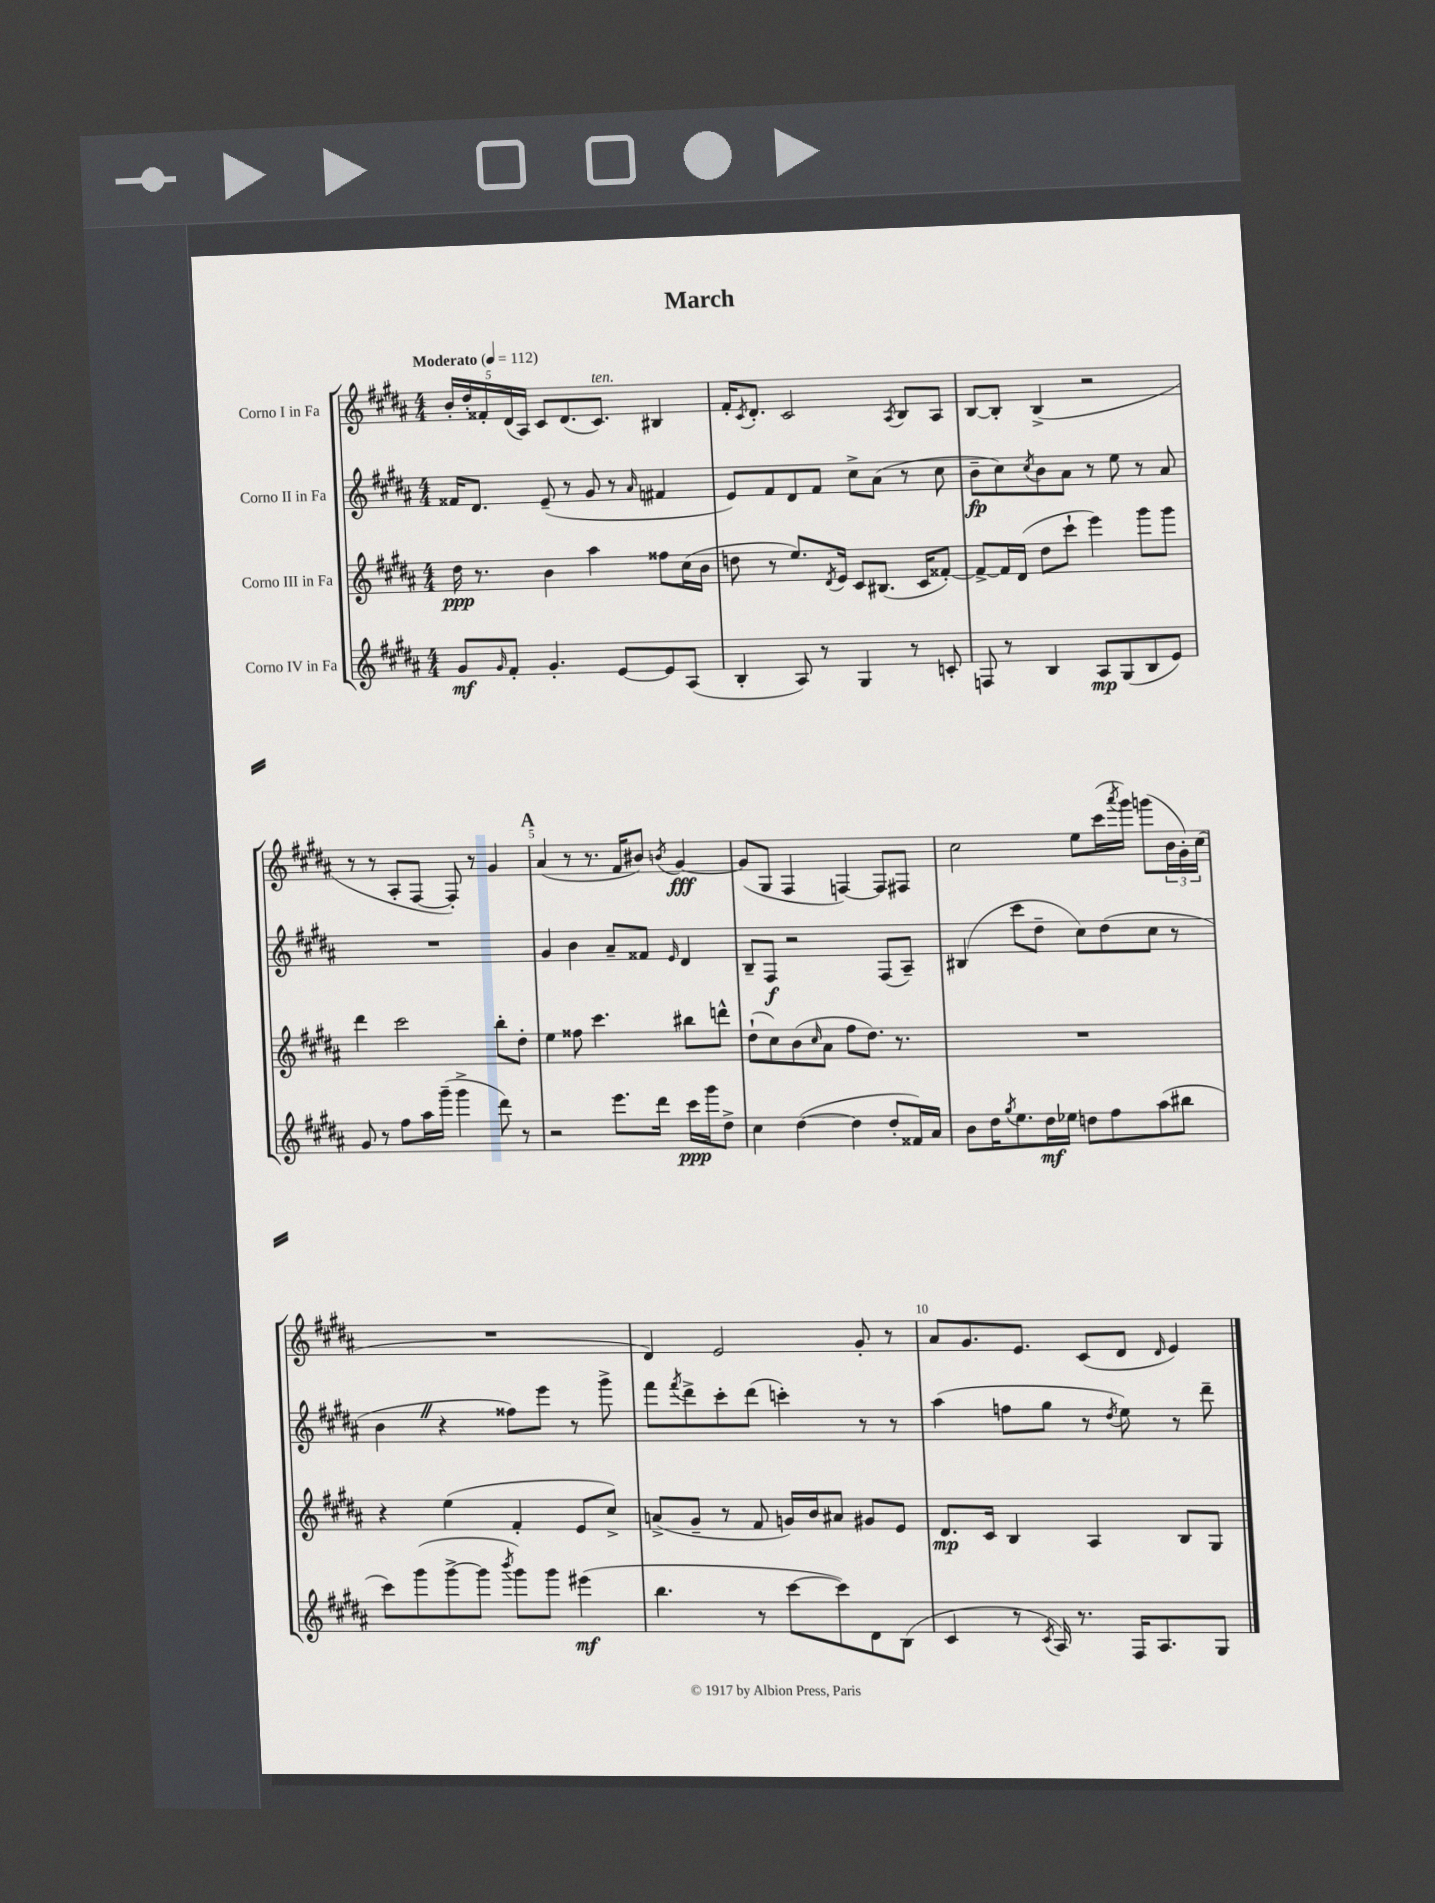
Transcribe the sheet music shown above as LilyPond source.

\header { title = "March" }
<<
\new StaffGroup <<
\new Staff = "s0" \with { instrumentName = "Corno I in Fa" } {
    \clef treble \key b \major \numericTimeSignature \time 4/4 \tempo "Moderato" 4 = 112
    \tuplet 5/4 { b'16-. dis''16-. fisis'16-. dis'16( ais16) } cis'8 dis'8.( cis'8.^\markup { \italic "ten." }) bis4 |
    fis'16-. \acciaccatura { cis'8 } dis'8.-. cis'2 \acciaccatura { ais8 } b8 ais8 |
    b8~ b8-. b4->( r2 |
    r8 r8 ais8-. fis8~ fis8-.) r8 gis'4 |
    \mark \markup { \bold "A" } ais'4( r8 r8. fis'16 bis'8) \acciaccatura { b'8 } gis'4~\fff |
    gis'8( gis8 fis4 f4~) f8 fis8 |
    cis''2 e''8 cis'''16( \acciaccatura { ais'''8 } gis'''16) g'''8( \tuplet 3/2 { b'16 gis'16-.) cis''16( } |
    R1 |
    dis'4) e'2 gis'8-. r8 |
    ais'8 gis'8. e'8. cis'8( dis'8 \grace { dis'16 } e'4) \bar "|." |
}
\new Staff = "s1" \with { instrumentName = "Corno II in Fa" } {
    \clef treble \key b \major \numericTimeSignature \time 4/4
    fisis'16 dis'8. e'8--( r8 gis'8 r8 \grace { ais'16 } fis'4 |
    e'8) fis'8 dis'8 fis'8 cis''8-> ais'8( r8 cis''8 |
    b'8--\fp cis''8) \acciaccatura { cis''8 } b'8 ais'8 r8 e''8 r8 ais'8 |
    R1 |
    \mark \markup { \bold "A" } gis'4 b'4 ais'8-- fisis'8 \grace { e'16 } dis'4 |
    b8-- fis8\f r2 fis8( ais8--) |
    bis4( cis'''8 dis''8-- cis''8) dis''8( cis''8 r8 |
    b'4 \once \override BreathingSign.text = \markup { \musicglyph "scripts.caesura.straight" } \breathe r4 fisis''8) e'''8 r8 gis'''8-> |
    fis'''8 \acciaccatura { fis'''8 } dis'''8-> cis'''8-. dis'''8( c'''4-.) r8 r8 |
    ais''4( f''8 gis''8 r8 \acciaccatura { dis''8 } e''8) r8 dis'''8-- \bar "|." |
}
\new Staff = "s2" \with { instrumentName = "Corno III in Fa" } {
    \clef treble \key b \major \numericTimeSignature \time 4/4
    dis''16\ppp r8. b'4 ais''4 fisis''8 cis''16( b'16 |
    d''8 r8 e''8.) \acciaccatura { dis'8 } e'16 cis'8 bis8.( cis'16 fisis'8~-.) |
    fisis'8~-> fisis'16 dis'16( dis''8 cis'''8-! e'''4) gis'''8 gis'''8 |
    dis'''4 cis'''2 b''8-. dis''8-. |
    \mark \markup { \bold "A" } e''4 fisis''8 cis'''4. bis''8 d'''8-^ |
    dis''8-!( cis''8) b'8( \grace { cis''16 } ais'8 fis''8 dis''8.) r8. |
    R1 |
    r4 e''4( fis'4-. e'8 cis''8->) |
    a'8->( gis'8-- r8 fis'8 g'16) b'16 ais'8 gis'8 e'8 |
    dis'8.\mp cis'16 b4 ais4 b8 gis8 \bar "|." |
}
\new Staff = "s3" \with { instrumentName = "Corno IV in Fa" } {
    \clef treble \key b \major \numericTimeSignature \time 4/4
    gis'8\mf \grace { gis'16 } fis'8-. gis'4.-. e'8~ e'8 ais8( |
    b4-. ais8) r8 gis4 r8 c'8-. |
    f8 r8 b4 ais8\mp gis8( b8 e'8) |
    gis'8 r8 fis''8 ais''16 gis'''16--( gis'''4-> dis'''8) r8 |
    \mark \markup { \bold "A" } r2 e'''8. dis'''16 cis'''16\ppp gis'''16 dis''8-> |
    cis''4 dis''4~( dis''4 dis''8-. fisis'16) ais'16 |
    b'8 dis''16 \acciaccatura { gis''8 } e''8. dis''16\mf ees''16 d''8 fis''8 ais''8( bis''8 |
    cis'''8) gis'''8( gis'''8~-> gis'''8 \acciaccatura { b'''8 } gis'''8) gis'''8 eis'''4\mf( |
    b''4. r8 cis'''8~ cis'''8) dis'8 b8( |
    cis'4 r8 \acciaccatura { cis'8 } ais16) r8. fis16 ais8. gis8 \bar "|." |
}
>>
>>
\layout { \context { \Score \override BarNumber.break-visibility = ##(#f #t #t) barNumberVisibility = #(every-nth-bar-number-visible 5) } }
